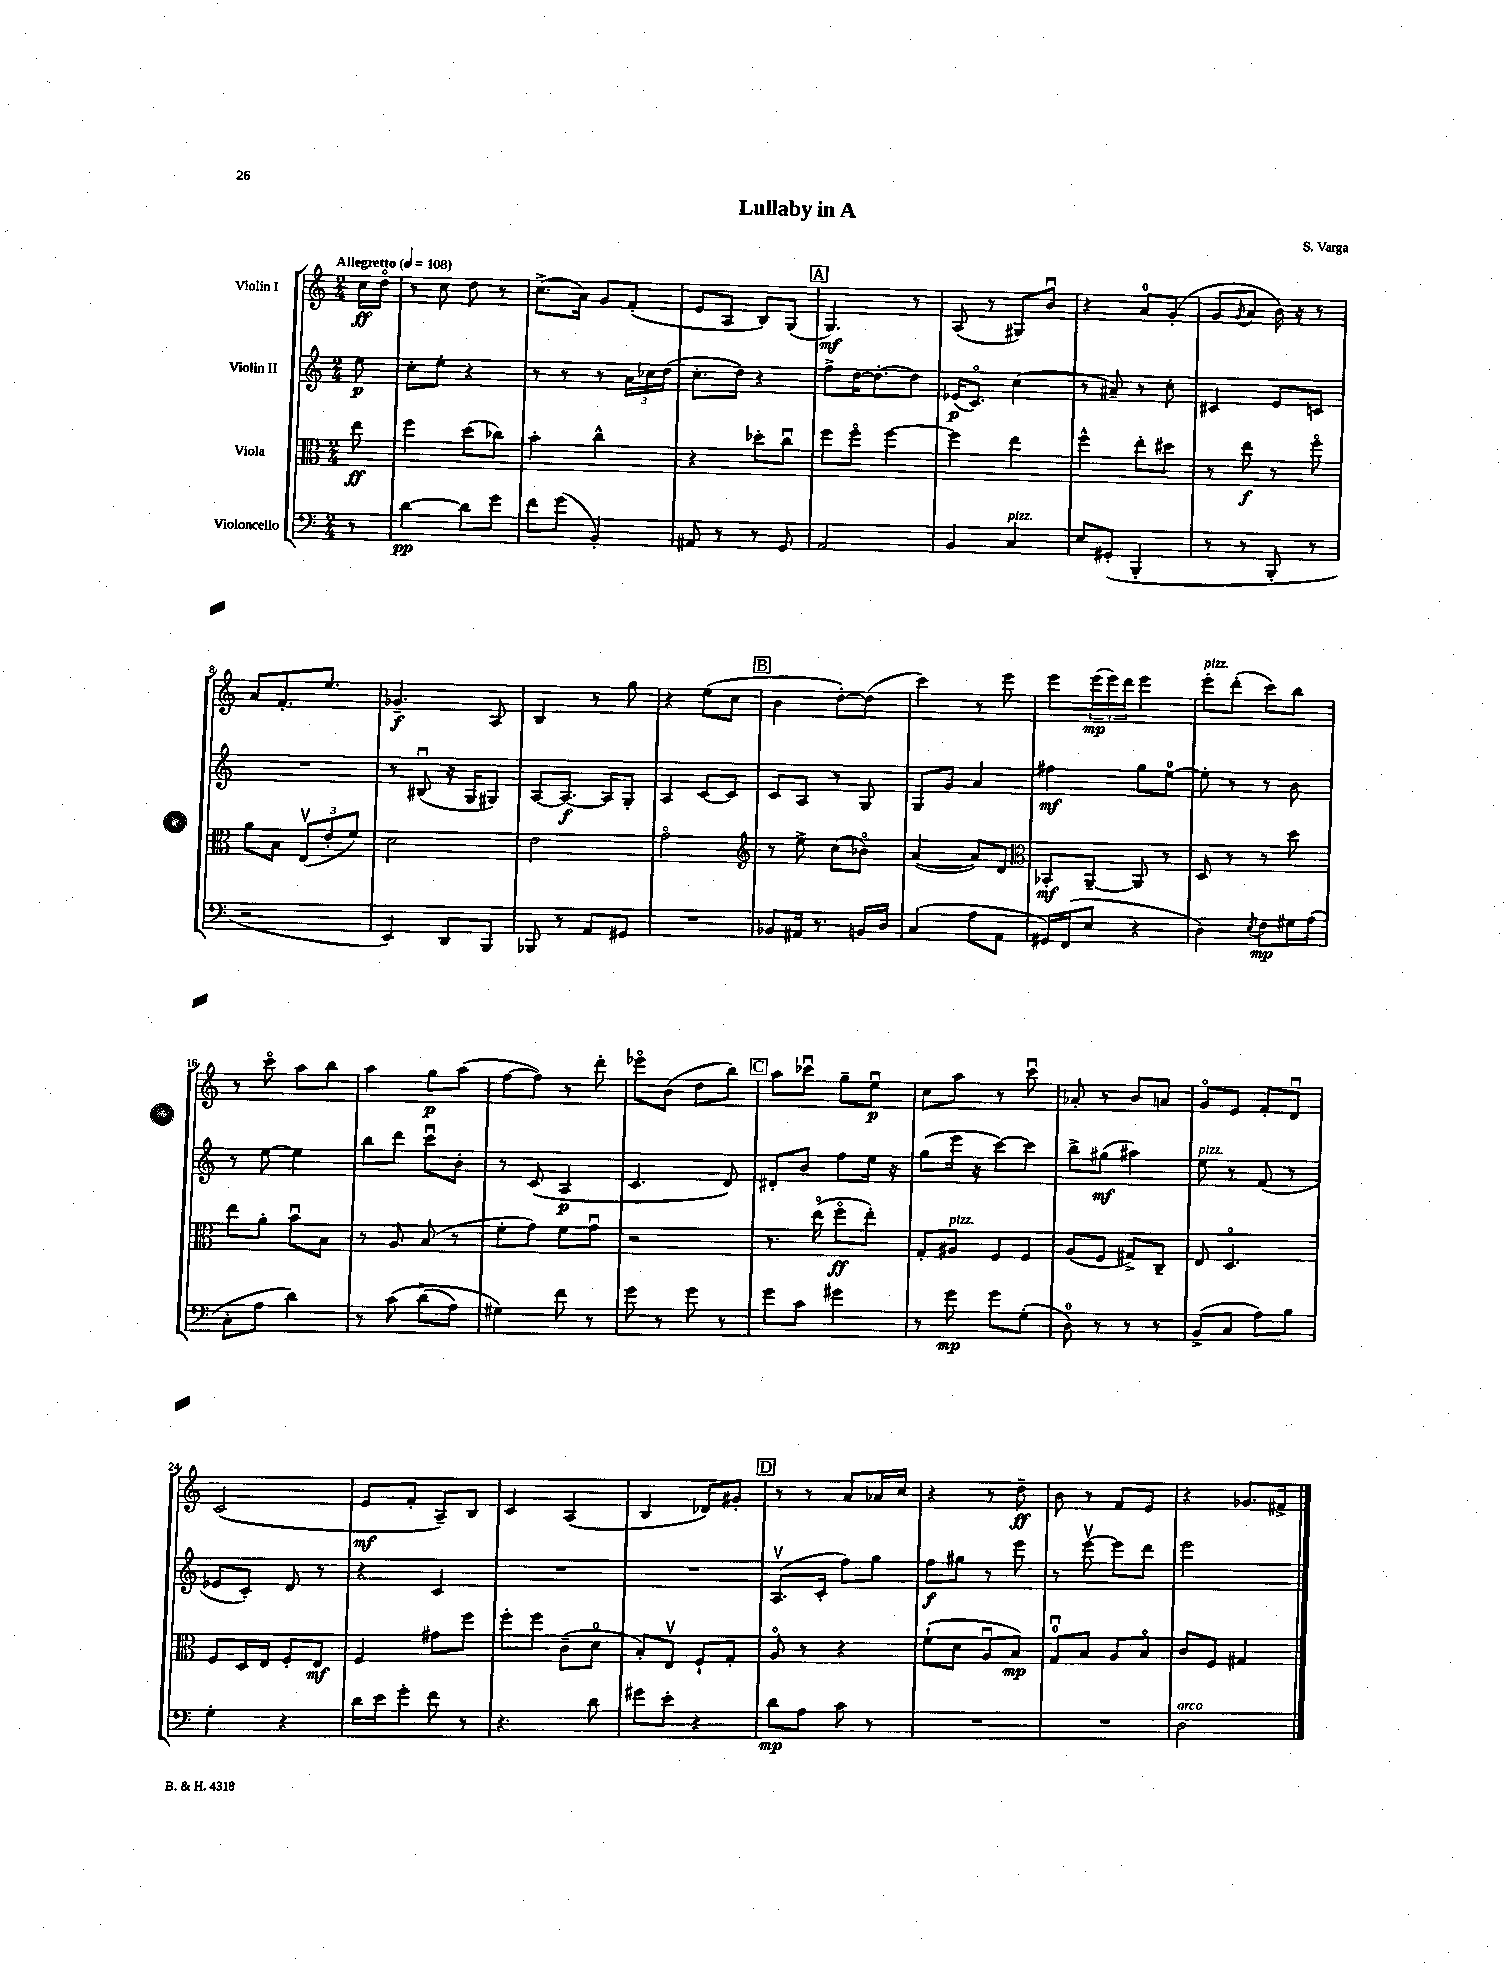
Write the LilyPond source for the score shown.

\header { title = "Lullaby in A" composer = "S. Varga" }
<<
\new StaffGroup <<
\new Staff = "s0" \with { instrumentName = "Violin I" } {
    \clef treble \key c \major \numericTimeSignature \time 2/4 \partial 8 \tempo "Allegretto" 4 = 108
    c''16\ff d''16\flageolet |
    r8 c''8 d''8 r8 |
    c''8.->( a'16) g'8 f'8-.( |
    e'8 a8 b8) g8( |
    \mark \markup { \box "A" } g4.\mf) r8 |
    a8( r8 gis8) b'8\downbow |
    r4 a'8-0 g'8-.( |
    g'8 \acciaccatura { g'8 } a'8 b'16) r16 r8 |
    a'8 f'8.-. e''8. |
    ges'4.--\f a8 |
    b4 r8 g''8 |
    r4 e''8( c''8 |
    \mark \markup { \box "B" } b'4 d''8~-.) d''8( |
    c'''4) r8 e'''8 |
    e'''8 \tuplet 3/2 { e'''16\mp( e'''16) d'''16 } e'''4 |
    e'''8-.^\markup { \italic "pizz." } d'''8-.( c'''8) b''8 |
    r8 c'''8\flageolet a''8 b''8 |
    a''4 g''8\p a''8( |
    f''8~ f''8) r8 d'''8-. |
    ees'''8\flageolet b'8( d''8 b''8) |
    \mark \markup { \box "C" } a''8 ces'''8\downbow g''8-- e''8\downbow\p |
    c''8 a''8 r8 c'''8\downbow |
    aes'8-. r8 b'8 a'8 |
    g'8\flageolet e'8 f'8-. d'8\downbow |
    c'2( |
    e'8\mf f'8-. a8--) b8 |
    c'4 a4( |
    b4 des'8) gis'8-. |
    \mark \markup { \box "D" } r8 r8 a'8 aes'16 c''16 |
    r4 r8 d''8--\ff |
    b'8 r8 f'8 e'8 |
    r4 ges'8. fis'16-> \bar "|." |
}
\new Staff = "s1" \with { instrumentName = "Violin II" } {
    \clef treble \key c \major \numericTimeSignature \time 2/4 \partial 8
    e''8\p |
    c''8-. e''8-. r4 |
    r8 r8 r8 \tuplet 3/2 { a'16 ces''16 d''16( } |
    c''8.-. d''16) r4 |
    \mark \markup { \box "A" } f''8-> d''16~ d''8.~-. d''8 |
    ees'16\p( c'8.\flageolet) c''4( |
    r8 ais'8--) r8 c''8-. |
    cis'4 e'8 c'8 |
    R2 |
    r8 bis8\downbow( r16 g16 gis8) |
    a8~ a8.~\f a16 g8-. |
    a4 c'8~ c'8 |
    \mark \markup { \box "B" } c'8 a8 r8 g8 |
    g8 g'8 a'4 |
    fis''4\mf g''8 e''8-0~ |
    e''8-. r8 r8 b'8 |
    r8 e''8~ e''4 |
    b''8 d'''8 c'''8\downbow b'8-. |
    r8 c'8( a4\p |
    c'4. d'8) |
    \mark \markup { \box "C" } dis'8-. b'8 f''8 e''16 r16 |
    g''8( e'''16 r16 c'''8~) c'''8 |
    b''8-> gis''8\mf( ais''4) |
    e''8^\markup { \italic "pizz." } r8 f'8( r8 |
    ees'8 c'8-.) d'8 r8 |
    r4 c'4 |
    R2 |
    R2 |
    \mark \markup { \box "D" } a8.\upbow( c'16-. f''8) g''8 |
    f''8\f gis''8 r8 e'''8 |
    r8 e'''8~\upbow e'''8 d'''8 |
    e'''2 \bar "|." |
}
\new Staff = "s2" \with { instrumentName = "Viola" } {
    \clef alto \key c \major \numericTimeSignature \time 2/4 \partial 8
    e''8\ff |
    f''4 d''8( ces''8) |
    b'4-. c''4-^ |
    r4 des''8-. c''8\downbow |
    \mark \markup { \box "A" } f''8 f''8\flageolet f''4~ |
    f''4 e''4 |
    f''4-^ e''8-. dis''8 |
    r8 e''8\f r8 f''8\flageolet |
    a'8 b8 \tuplet 3/2 { e8\upbow( e'8-. f'8) } |
    d'2 |
    e'2 |
    g'2\flageolet |
    \mark \markup { \box "B" } \clef treble r8 e''8-> c''8( bes'8\flageolet) |
    a'4~( a'8) d'8 |
    \clef alto bes,8-.\mf a,8~-- a,8 r8 |
    d8 r8 r8 d''8 |
    e''8 a'8-. b'8\downbow b8 |
    r8 a8 b8( r8 |
    f'8-. g'8) f'8 g'8\downbow |
    r2 |
    \mark \markup { \box "C" } r8. e''16\flageolet( f''8\flageolet\ff e''8-.) |
    g8-. ais8^\markup { \italic "pizz." } f8 f8 |
    a8( f8 gis8->) c8-- |
    e8 d4.\flageolet |
    f8 d16 e16 f8-. e8\mf |
    f4 gis'8 f''8 |
    f''8-. f''8 c'8--( d'8-0 |
    b8-.) e8\upbow f8-! g8-. |
    \mark \markup { \box "D" } a8\flageolet r8 r4 |
    f'8-!( d'8 a8\downbow b8\mp) |
    g8-0\downbow b8 a8 b8\flageolet |
    c'8 f8 gis4 \bar "|." |
}
\new Staff = "s3" \with { instrumentName = "Violoncello" } {
    \clef bass \key c \major \numericTimeSignature \time 2/4 \partial 8
    r8 |
    d'4~\pp d'8 g'8 |
    f'8 g'8( b,4-.) |
    ais,8 r8 r8 g,8 |
    \mark \markup { \box "A" } a,2 |
    b,4 c4^\markup { \italic "pizz." } |
    e8 gis,8-.( b,,4-. |
    r8 r8 b,,8-. r8 |
    r2 |
    e,4) d,8 b,,8 |
    bes,,8 r8 a,8 gis,8 |
    R2 |
    \mark \markup { \box "B" } bes,8 ais,16 r8. b,16 d16 |
    c4( a8 a,8 |
    gis,16) f,16( e8 r4 |
    d4) \acciaccatura { e8 } f8\mp gis16 a16( |
    c8-. a8 d'4) |
    r8 c'8\( d'8->( a8) |
    gis4\) f'8 r8 |
    g'8 r8 g'8 r8 |
    \mark \markup { \box "C" } g'8 c'8 gis'4 |
    r8 g'8\mp g'8 g8-.( |
    d8-0) r8 r8 r8 |
    b,8->( c8 a8) b8 |
    g4-. r4 |
    d'16 e'16 g'8-. f'8 r8 |
    r4. d'8 |
    gis'8 e'8-. r4 |
    \mark \markup { \box "D" } d'8\mp a8 c'8 r8 |
    R2 |
    R2 |
    d2^\markup { \italic "arco" } \bar "|." |
}
>>
>>
